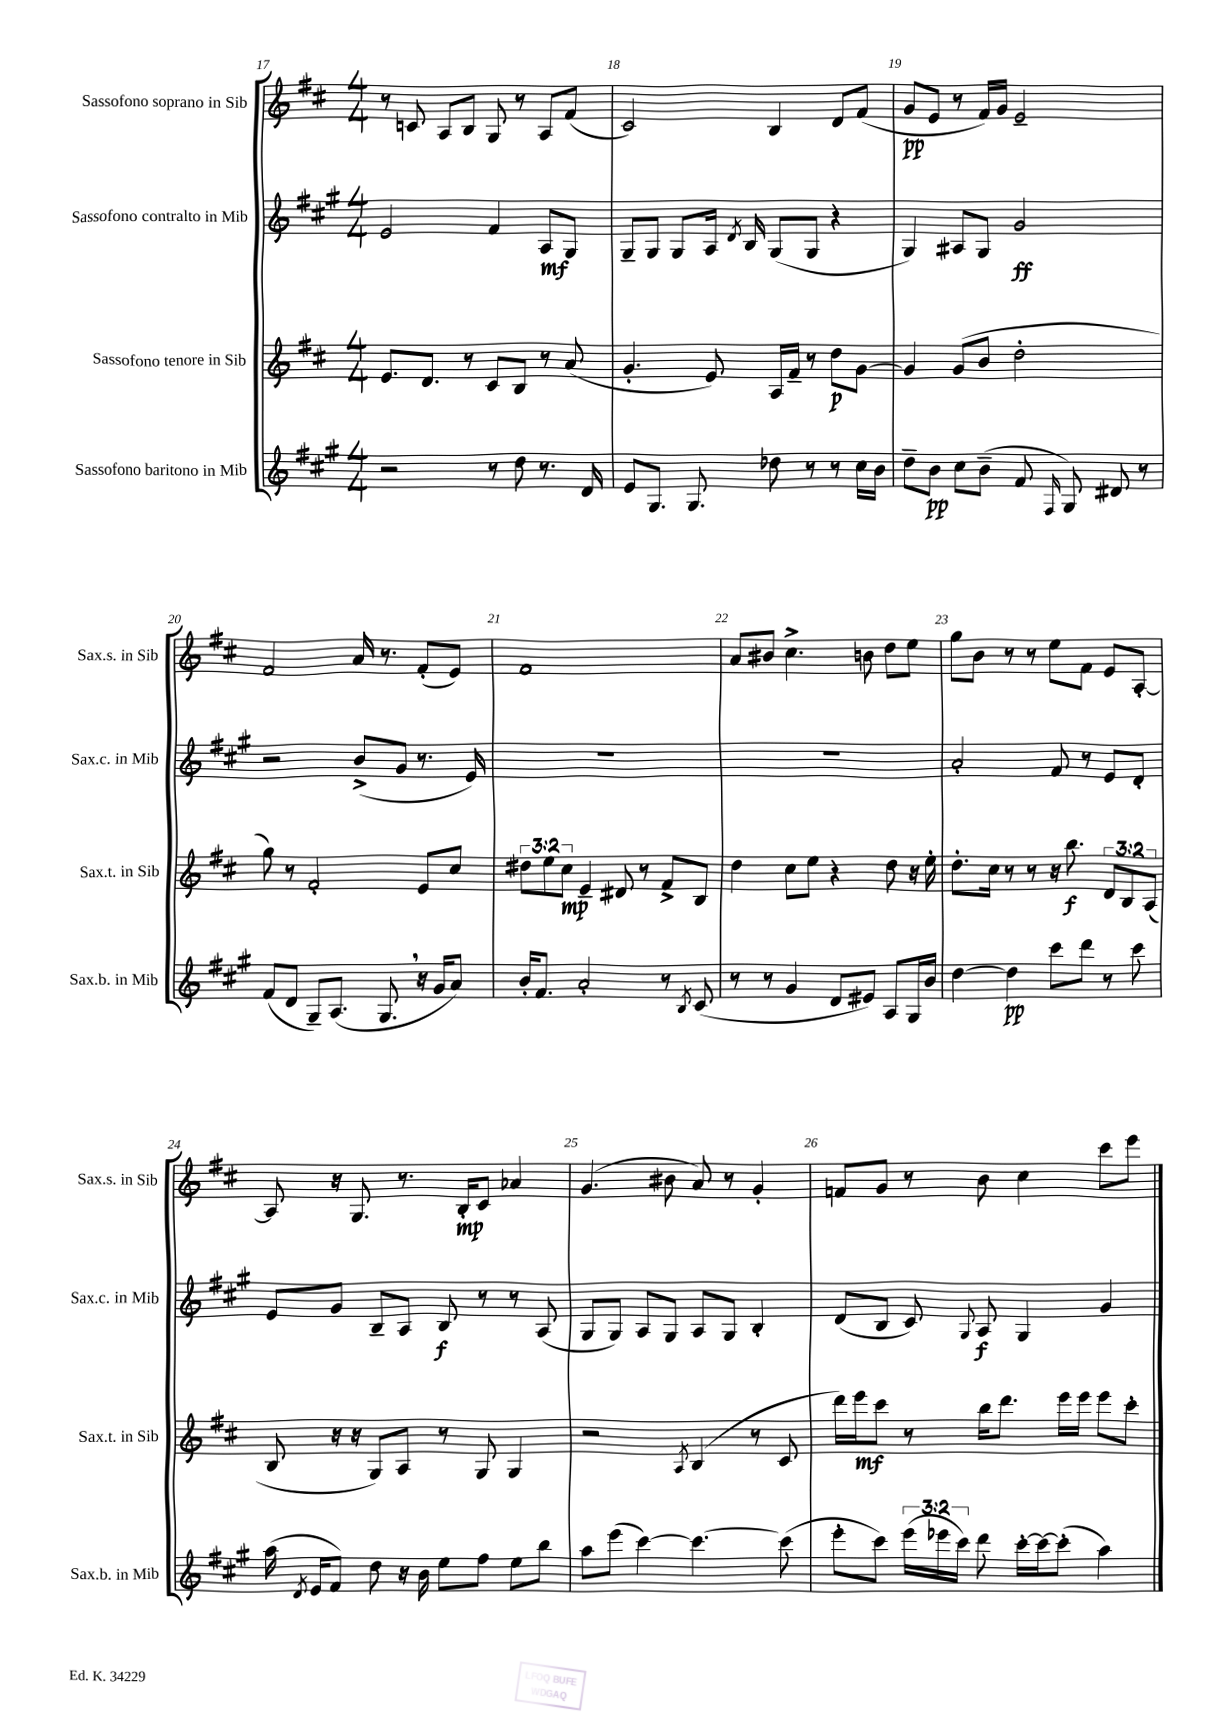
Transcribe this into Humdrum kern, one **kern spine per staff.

**kern	**dynam	**kern	**dynam	**kern	**dynam	**kern	**dynam
*part4	*part4	*part3	*part3	*part2	*part2	*part1	*part1
*staff4	*staff4	*staff3	*staff3	*staff2	*staff2	*staff1	*staff1
*I"Sassofono baritono in Mib	*	*I"Sassofono tenore in Sib	*	*I"Sassofono contralto in Mib	*	*I"Sassofono soprano in Sib	*
*I'Sax.b. in Mib	*	*I'Sax.t. in Sib	*	*I'Sax.c. in Mib	*	*I'Sax.s. in Sib	*
*clefG2	*	*clefG2	*	*clefG2	*	*clefG2	*
*k[f#c#g#]	*	*k[f#c#]	*	*k[f#c#g#]	*	*k[f#c#]	*
*M4/4	*	*M4/4	*	*M4/4	*	*M4/4	*
=17	=17	=17	=17	=17	=17	=17	=17
2r	.	8.e/L	.	2e/	.	8r	.
.	.	.	.	.	.	8cn/	.
.	.	8.d/J	.	.	.	.	.
.	.	.	.	.	.	8A/L	.
.	.	8r	.	.	.	8B/J	.
8r	.	8c#/L	.	4f#/	.	8G/	.
8dd\	.	8B/J	.	.	.	8r	.
8.r	.	8r	.	8A/L	mf	8A/L	.
.	.	(8a/	.	8G#/J	.	(8f#/J	.
16d/	.	.	.	.	.	.	.
=18	=18	=18	=18	=18	=18	=18	=18
8e/L	.	4.g'/	.	8G#~/L	.	2c#/)	.
8.G#/J	.	.	.	8G#/J	.	.	.
.	.	.	.	8G#/L	.	.	.
8.G#/	.	.	.	.	.	.	.
.	.	8e/)	.	16A/Jk	.	.	.
.	.	.	.	8qd/	.	.	.
.	.	.	.	16B/	.	.	.
8dd-X\	.	16A/LL	.	(8G#/L	.	4B/	.
.	.	16f#~/JJ	.	.	.	.	.
8r	.	8r	.	8G#/J	.	.	.
8r	.	8dd\L	p	4r	.	8d/L	.
16cc#\LL	.	[8g\J	.	.	.	(8f#/J	.
16b\JJ	.	.	.	.	.	.	.
=19	=19	=19	=19	=19	=19	=19	=19
8dd~\L	.	4g/]	.	4G#/)	.	8g/L	pp
8b\J	pp	.	.	.	.	8e/J	.
8cc#\L	.	(8g/L	.	8A#X/L	.	8r	.
(8b~\J	.	8b/J	.	8G#/J	.	16f#/LL)	.
.	.	.	.	.	.	16g/JJ	.
8f#/	.	2dd'\	.	2g#/	ff	2e~/	.
16qqF#/	.	.	.	.	.	.	.
8G#/)	.	.	.	.	.	.	.
8d#X/	.	.	.	.	.	.	.
8r	.	.	.	.	.	.	.
!!LO:LB:g=z
=20	=20	=20	=20	=20	=20	=20	=20
(8f#/L	.	8gg\)	.	2r	.	2f#/	.
8d/J	.	8r	.	.	.	.	.
8G#~/L)	.	2f#'/	.	.	.	.	.
(8.A/J	.	.	.	.	.	.	.
.	.	.	.	(8b^/L	.	16a/	.
8.G#,/	.	.	.	.	.	8.r	.
.	.	.	.	8g#/J	.	.	.
16r	.	8e/L	.	8.r	.	(8f#'/L	.
16g#/KL	.	.	.	.	.	.	.
8a/J)	.	8cc#/J	.	.	.	8e/J)	.
.	.	.	.	16e/)	.	.	.
=21	=21	=21	=21	=21	=21	=21	=21
16b'/KL	.	12dd#X\L	.	1r	.	1f#	.
8.f#/J	.	.	.	.	.	.	.
.	.	12ee\	.	.	.	.	.
.	.	12cc#\J	mp	.	.	.	.
2a'/	.	4e~/	.	.	.	.	.
.	.	8d#X/	.	.	.	.	.
.	.	8r	.	.	.	.	.
8r	.	8f#^/L	.	.	.	.	.
8qB/	.	.	.	.	.	.	.
(8c#/	.	8B/J	.	.	.	.	.
=22	=22	=22	=22	=22	=22	=22	=22
8r	.	4dd\	.	1r	.	8a/L	.
8r	.	.	.	.	.	8b#X/J	.
4g#/	.	8cc#\L	.	.	.	4.cc#^\	.
.	.	8ee\J	.	.	.	.	.
8d/L	.	4r	.	.	.	.	.
8e#X/J)	.	.	.	.	.	8bn\	.
8A/L	.	8dd\	.	.	.	8dd\L	.
16G#/L	.	16r	.	.	.	8ee\J	.
16b/JJ	.	16ee'\	.	.	.	.	.
=23	=23	=23	=23	=23	=23	=23	=23
[4dd\	.	8.dd'\L	.	2a'/	.	8gg\L	.
.	.	.	.	.	.	8b\J	.
.	.	16cc#\Jk	.	.	.	.	.
4dd\]	pp	8r	.	.	.	8r	.
.	.	8r	.	.	.	8r	.
8ccc#\L	.	16r	.	8f#/	.	8ee\L	.
.	.	8.bb\	f	.	.	.	.
8ddd\J	.	.	.	8r	.	8f#\J	.
8r	.	12d/L	.	8e/L	.	8e/L	.
.	.	12B/	.	.	.	.	.
8ccc#\	.	.	.	8d'/J	.	[8A'/J	.
.	.	(12A/J	.	.	.	.	.
!!LO:LB:g=z
=24	=24	=24	=24	=24	=24	=24	=24
(16aa\	.	8B/	.	8e/L	.	8A/]	.
8qd/	.	.	.	.	.	.	.
16e/KL	.	.	.	.	.	.	.
8f#/J)	.	16r	.	8g#/J	.	16r	.
.	.	16r	.	.	.	8.G/	.
8dd\	.	8G/L)	.	8B~/L	.	.	.
16r	.	8A/J	.	8A/J	.	8.r	.
16b\	.	.	.	.	.	.	.
8ee\L	.	8r	.	8B/	f	.	.
.	.	.	.	.	.	16B'/KL	mp
8ff#\J	.	8G/	.	8r	.	8c#/J	.
8ee\L	.	4G/	.	8r	.	4a-X/	.
8bb\J	.	.	.	(8A/	.	.	.
=25	=25	=25	=25	=25	=25	=25	=25
8aa\L	.	2r	.	8G#/L	.	(4.g/	.
(8eee\J	.	.	.	8G#/J)	.	.	.
[4ccc#\)	.	.	.	8A/L	.	.	.
.	.	.	.	8G#/J	.	8b#X\	.
.	.	8qA/	.	.	.	.	.
4.ccc#\_	.	(4B/	.	8A/L	.	8a/)	.
.	.	.	.	8G#/J	.	8r	.
.	.	8r	.	4B'/	.	4g'/	.
(8ccc#\]	.	8c#/	.	.	.	.	.
=26	=26	=26	=26	=26	=26	=26	=26
8eee'\L	.	16ddd\LL)	.	(8d/L	.	8fn/L	.
.	.	16eee\J	mf	.	.	.	.
8ccc#\J)	.	8ccc#\J	.	8B/J	.	8g/J	.
(24eee\LL	.	8r	.	8c#/)	.	8r	.
24eee-X\	.	.	.	.	.	.	.
24ccc#\JJ)	.	.	.	.	.	.	.
.	.	.	.	8qqG#/	.	.	.
8ddd\	.	16bb\KL	.	8A/	f	8b\	.
.	.	8.ddd\J	.	.	.	.	.
[16ccc#'\LL	.	.	.	4G#/	.	4cc#\	.
16ccc#\J_	.	.	.	.	.	.	.
(8ccc#'\J]	.	16eee\LL	.	.	.	.	.
.	.	16eee\JJ	.	.	.	.	.
4aa\)	.	8eee\L	.	4g#/	.	8ccc#\L	.
.	.	8ccc#'\J	.	.	.	8eee\J	.
==	==	==	==	==	==	==	==
*-	*-	*-	*-	*-	*-	*-	*-
